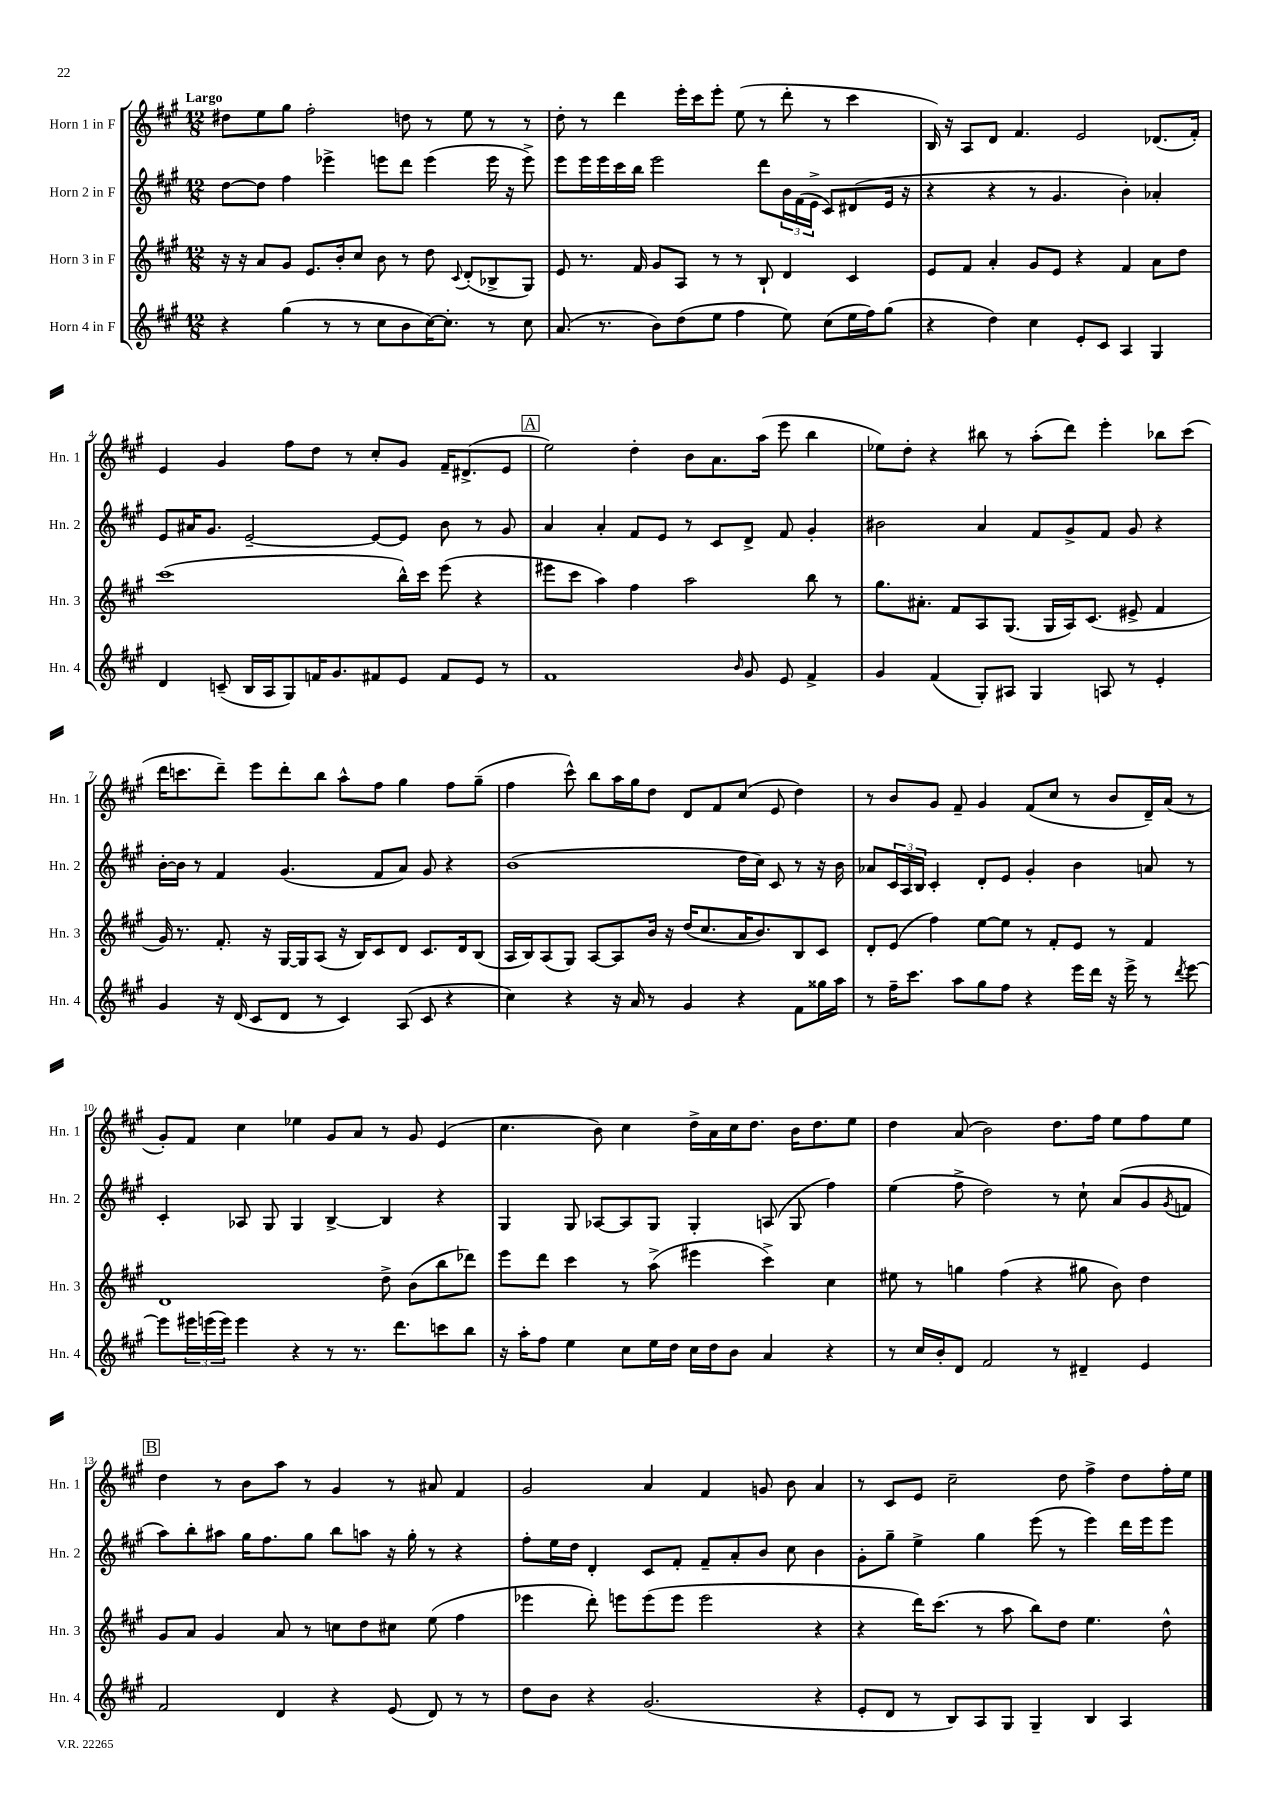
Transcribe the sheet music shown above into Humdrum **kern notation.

**kern	**kern	**kern	**kern
*staff4	*staff3	*staff2	*staff1
*clefG2	*clefG2	*clefG2	*clefG2
*k[f#c#g#]	*k[f#c#g#]	*k[f#c#g#]	*k[f#c#g#]
*M12/8	*M12/8	*M12/8	*M12/8
4r	16r	[8dd\L	8dd#\L
.	16r	.	.
.	8a/L	8dd\]J	8ee\
(4gg#\	8g#/J	4ff#\	8gg#\J
.	8.e/L	.	2ff#'\
8r	.	4eee-^\	.
.	16b'/k	.	.
8r	8cc#/J	.	.
8cc#\L	8b\	8eee\L	.
8b\	8r	8ddd\J	8dd\
[16cc#\K)	8dd\	(4eee\	8r
8.cc#'\]J	.	.	.
.	8qqc#/	.	.
.	(8d'/L	.	8ee\
8r	8B-^/	16eee\	8r
.	.	16r	.
8cc#\	8G#/J)	8eee^\)	8r
=	=	=	=
(8.a/	8e/	8eee\L	8dd'\
.	8.r	16eee\L	8r
8.r	.	16eee\	.
.	.	16ccc#\	4ddd\
.	16f#/	16bb\JJ	.
8b\L)	8g#/L	2eee\	.
(8dd\	8A/J	.	16eee'\LL
.	.	.	16ccc#\J
8ee\J	8r	.	8eee'\J
4ff#\	8r	.	(8ee\
.	8B`/	8ddd\L	8r
8ee\)	4d/	24b\L	8ddd'\
.	.	(24f#\	.
.	.	24e^\JJ	.
(8cc#\L	.	8c#/L)	8r
16ee\L	4c#/	(8d#/	4ccc#\
16ff#\J)	.	.	.
(8gg#\J	.	16e/Jk	.
.	.	16r	.
=	=	=	=
4r	8e/L	4r	16B/)
.	.	.	16r
.	8f#/J	.	8A/L
4dd\)	4a'/	4r	8d/J
.	.	.	4.f#/
4cc#\	8g#/L	8r	.
.	8e/J	4.g#/	.
8e'/L	4r	.	2e/
8c#/J	.	.	.
4A/	4f#/	4b'\)	.
4G#/	8a\L	4a-'/	(8.d-/L
.	8dd\J	.	.
.	.	.	16f#'/Jk)
=	=	=	=
4d/	(1ccc#	8e/L	4e/
.	.	16a#/K	.
.	.	8.g#/J	.
(8c~/	.	.	4g#/
16B/LL	.	[2e~/	.
16A/J	.	.	.
8G#/)	.	.	8ff#\L
16f/K	.	.	8dd\J
8.g#/	.	.	.
.	.	.	8r
8f#/	.	8e/_L	8cc#'/L
8e/J	16bb^^\LL)	8e/]J	8g#/J
.	16ccc#\JJ	.	.
8f#/L	(8eee\	8b\	16f#~/LK
.	.	.	(8.d#^/
8e/J	4r	8r	.
8r	.	8g#/	8e/J
=	=	=	=
1f#	8eee#\L	4a/	2ee\)
.	8ccc#\J	.	.
.	4aa\)	4a'/	.
.	4ff#\	8f#/L	4dd'\
.	.	8e/J	.
.	2aa\	8r	8b\L
.	.	8c#/L	8.a\
16qqb/	.	.	.
8g#/	.	8d^/J	.
.	.	.	(16aa\Jk
8e/	.	8f#/	8eee\
4f#^/	8bb\	4g#'/	4bb\
.	8r	.	.
=	=	=	=
4g#/	8.gg#\L	2b#\	8ee-\L)
.	.	.	8dd'\J
.	8.a#'\J	.	.
(4f#/	.	.	4r
.	8f#/L	.	.
8G#'/L)	8A/	4a/	8bb#\
8A#/J	(8.G#/J	.	8r
4G#/	.	8f#/L	(8aa'\L
.	16G#/LL	.	.
.	16A/J)	8g#^/	8ddd\J)
.	(8.c#/J	.	.
8A/	.	8f#/J	4eee'\
8r	8e#^/	8g#/	.
4e'/	4f#/	4r	8bb-\L
.	.	.	(8ccc#\J
=	=	=	=
4g#/	16g#/)	[16b'\LL	16ddd\LK
.	8.r	16b\]JJ	8.ccc\
.	.	8r	.
16r	8.f#'/	4f#/	8ddd~\J)
(16d/	.	.	.
8c#/L	.	.	8eee\L
.	16r	.	.
8d/J	[16G#/LL	(4.g#/	8ddd'\
.	16G#/]J	.	.
8r	(8A/J	.	8bb\J
4c#/)	16r	.	8aa^^\L
.	16B/LK)	.	.
.	8c#/	8f#/L	8ff#\J
(8A/	8d/J	8a/J)	4gg#\
8c#/	8.c#/L	8g#/	.
4r	.	4r	8ff#\L
.	16d/k	.	.
.	(8B/J	.	(8gg#~\J
=	=	=	=
4cc#\)	16A/LL	(1b	4ff#\
.	16B/J)	.	.
.	(8A/	.	.
4r	8G#/J)	.	8ccc#^^\)
.	[8A/L	.	8bb\L
16r	8A/]	.	16aa\L
16a/	.	.	16gg#\J
8r	16b/Jk	.	8dd\J
.	16r	.	.
4g#/	(16dd/LK	.	8d/L
.	8.cc#/	.	.
.	.	.	8f#/
4r	16a/K	16dd\LL	(8cc#/J
.	8.b/)	16cc#\JJ)	.
.	.	8c#/	8e/
8f#\L	8B/	8r	4dd\)
16gg##\L	8c#/J	16r	.
16aa\JJ	.	16b\	.
=	=	=	=
8r	8d'/L	8a-/L	8r
16ff#~\LK	(8e/J	24c#/L	8b/L
.	.	24A/	.
8.ccc#\J	.	.	.
.	.	24B/JJ	.
.	4ff#\)	4c#'/	8g#/J
8aa\L	.	.	8f#~/
8gg#\	[8ee\L	8d'/L	4g#/
8ff#\J	8ee\]J	8e/J	.
4r	8r	4g#'/	(8f#/L
.	8f#'/L	.	8cc#/J
16eee\LL	8e/J	4b\	8r
16ddd\JJ	.	.	.
16r	8r	.	8b/L
16eee^\	.	.	.
8r	4f#/	8a/	16d~/L)
.	.	.	(16a/JJ
8qddd/	.	.	.
[8eee\	.	8r	8r
=	=	=	=
8eee\]L	1d	4c#'/	8g#'/L)
24eee#\L	.	.	8f#/J
(24eee\	.	.	.
24eee\JJ)	.	.	.
4eee\	.	8A-/	4cc#\
.	.	8G#/	.
4r	.	4G#/	4ee-\
8r	.	[4B^/	8g#/L
8.r	.	.	8a/J
.	8dd^\	4B/]	8r
8.ddd\L	.	.	.
.	(8b\L	.	8g#/
8ccc\	8bb\	4r	(4e/
8bb\J	8ddd-\J)	.	.
=	=	=	=
16r	8eee\L	4G#/	4.cc#\
16aa'\LK	.	.	.
8ff#\J	8ddd\J	.	.
4ee\	4ccc#\	8G#/	.
.	.	[8A-/L	8b\)
8cc#\L	8r	8A-/]	4cc#\
16ee\L	(8aa^\	8G#/J	.
16dd\JJ	.	.	.
16cc#\LL	4eee#\	4G#'/	16dd^\LL
16dd\J	.	.	16a\
8b\J	.	.	16cc#\J
.	.	.	8.dd\J
4a/	4ccc#^\)	(8A/	.
.	.	8G#/	16b\LK
.	.	.	8.dd\
4r	4cc#\	4ff#\)	.
.	.	.	8ee\J
=	=	=	=
8r	8ee#\	(4ee\	4dd\
16cc#/LL	8r	.	.
16b'/J	.	.	.
8d/J	4gg\	8ff#^\	(8a/
2f#/	.	2dd\)	2b\)
.	(4ff#\	.	.
.	4r	.	.
8r	.	8r	8.dd\L
4d#~/	8gg#\	8cc#`\	.
.	.	.	16ff#\Jk
.	8b\)	(8a/L	8ee\L
4e/	4dd\	8g#/	8ff#\
.	.	8qg#/	.
.	.	8f/J	8ee\J
=	=	=	=
2f#/	8g#/L	8aa\L)	4dd\
.	8a/J	8bb'\	.
.	4g#/	8aa#\J	8r
.	.	16gg#\LK	8b\L
.	.	8.ff#\	.
4d/	8a/	.	8aa\J
.	8r	8gg#\J	8r
4r	8cc\L	8bb\L	4g#/
.	8dd\	8aa\J	.
(8e/	8cc#\J	16r	8r
.	.	16gg#'\	.
8d/)	(8ee\	8r	8a#/
8r	4ff#\	4r	4f#/
8r	.	.	.
=	=	=	=
8dd\L	4eee-\	8ff#'\L	2g#/
8b\J	.	16ee\L	.
.	.	16dd\JJ	.
4r	8ddd'\)	4d'/	.
.	8eee\L	.	.
(2.g#/	(8eee\	8c#/L	4a/
.	8eee\J	8f#'/J	.
.	2eee\	8f#~/L	4f#/
.	.	8a'/	.
.	.	8b/J	8g/
.	.	8cc#\	8b\
4r	4r	4b\	4a/
=	=	=	=
8e'/L	4r	8g#'\L	8r
8d/J	.	8gg#~\J	8c#/L
8r	16ddd\LK)	4ee^\	8e/J
.	(8.ccc#\J	.	.
8B/L)	.	.	2cc#~\
8A/	8r	4gg#\	.
8G#/J	8aa\	.	.
4G#~/	8bb\L)	(8eee\	.
.	8dd\J	8r	8dd\
4B/	4.ee\	4eee\)	4ff#^\
4A/	.	16ddd\LL	8dd\L
.	.	16eee\J	.
.	8dd^^\	8eee\J	16ff#'\L
.	.	.	16ee\JJ
==	==	==	==
*-	*-	*-	*-
